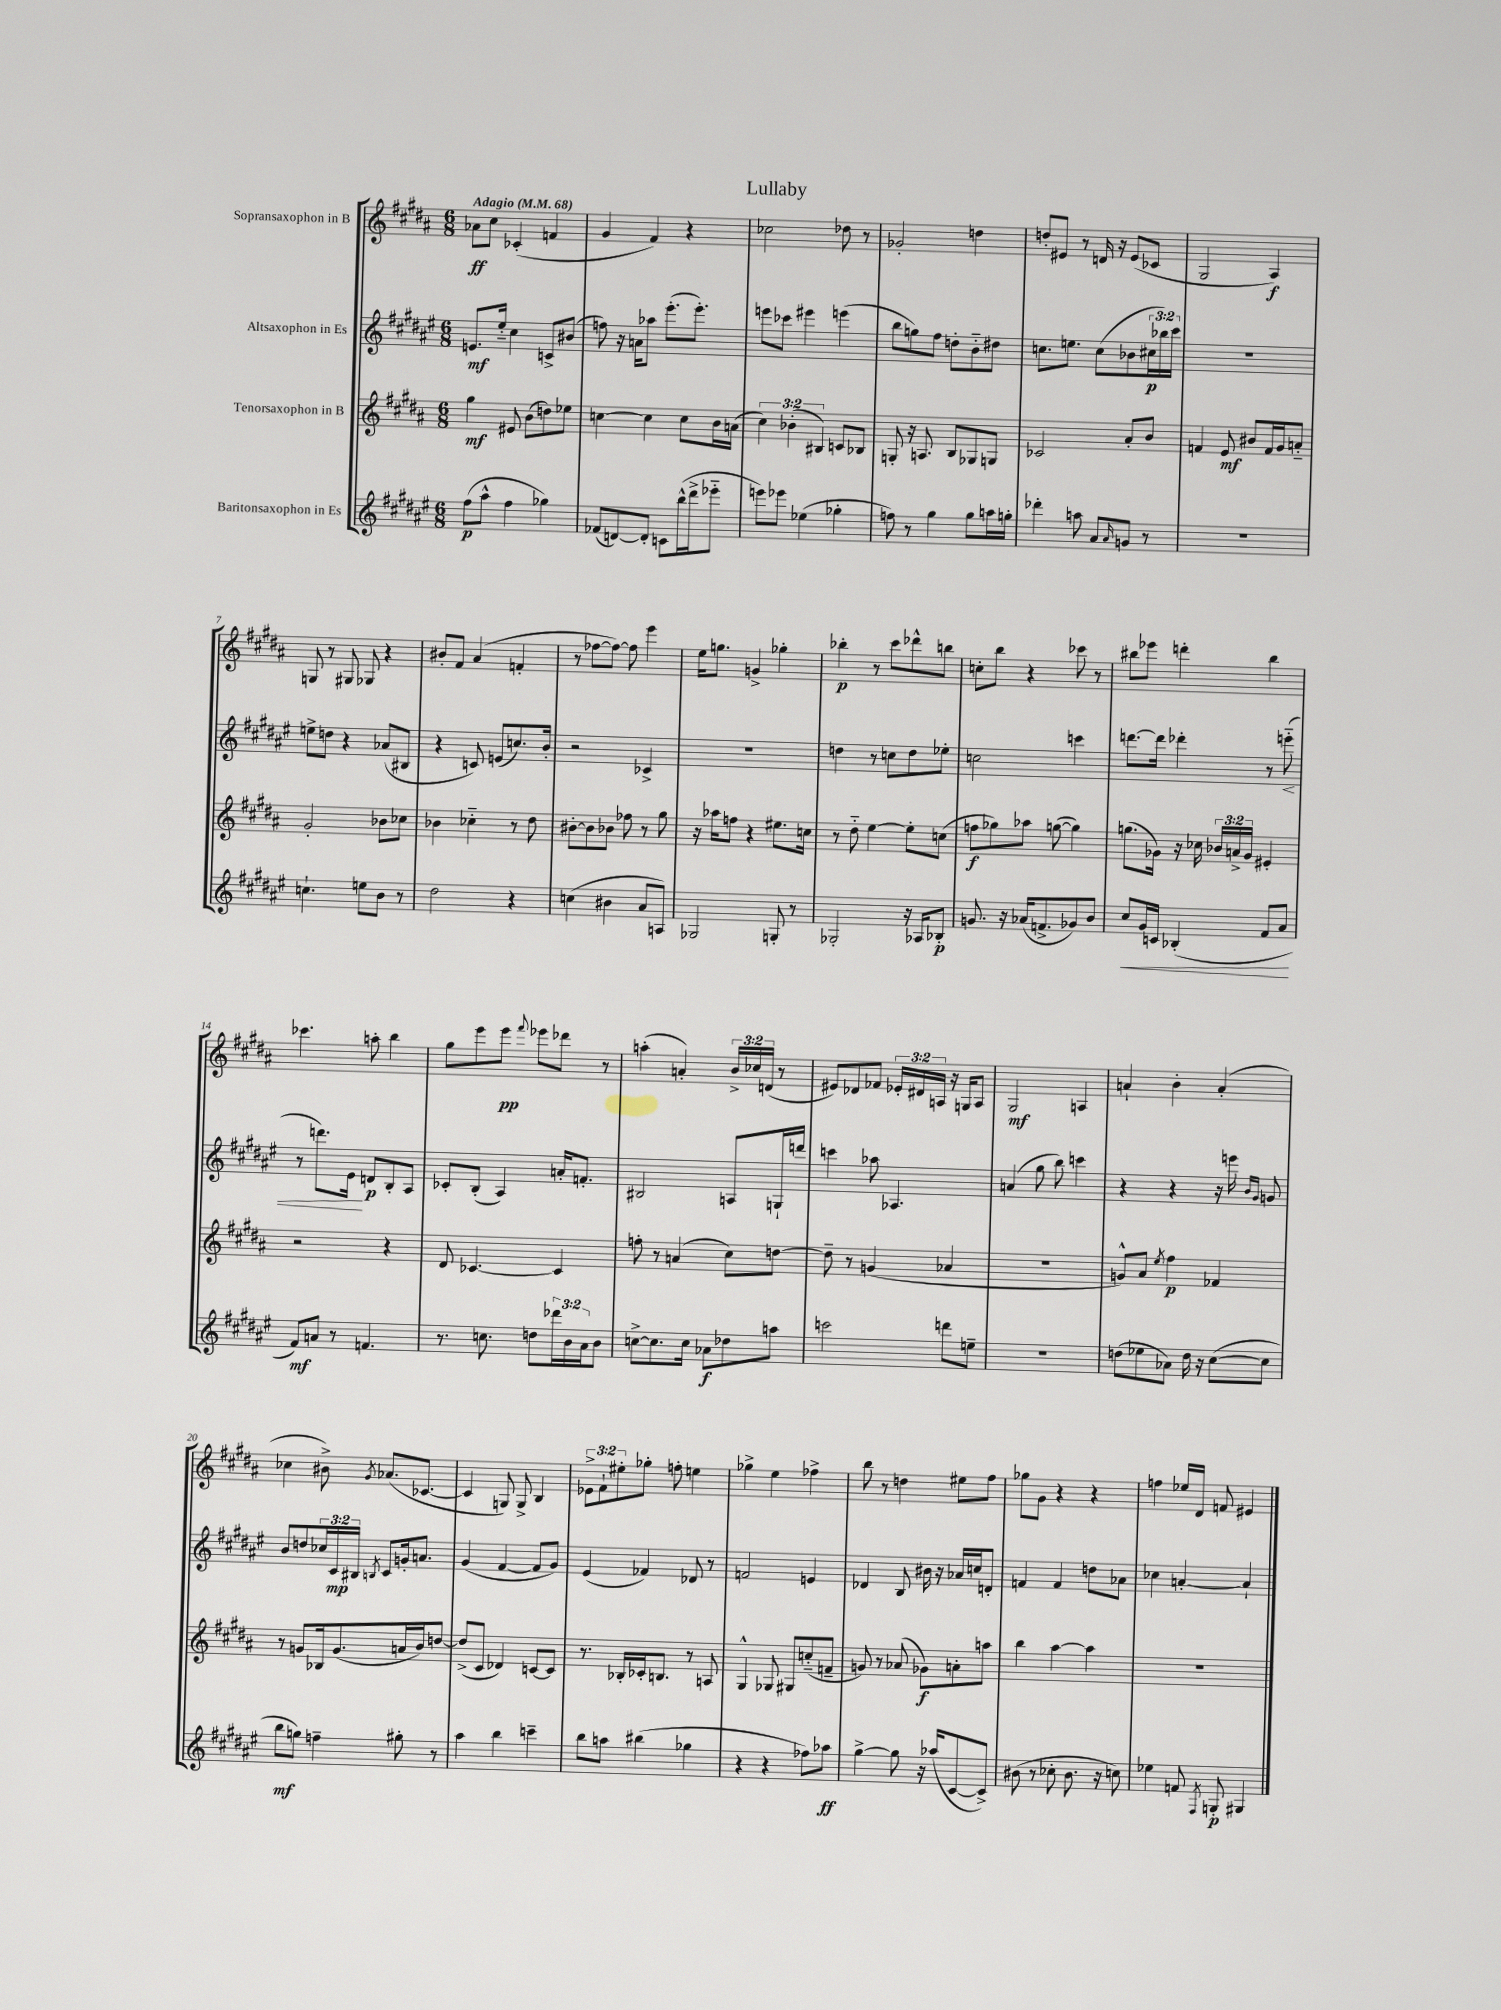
\header { title = "Lullaby" }
<<
\new StaffGroup <<
\new Staff = "s0" \with { instrumentName = "Sopransaxophon in B" } {
    \clef treble \key b \major \numericTimeSignature \time 6/8 \override Staff.TupletNumber.text = #tuplet-number::calc-fraction-text \tempo "Adagio" 4 = 68
    aes'8\ff cis''8 ces'4-.( f'4 |
    gis'4 fis'4) r4 |
    ces''2 des''8 r8 |
    ges'2-. d''4 |
    d''8-. eis'8 r8 d'16 r16 eis'8( ces'8 |
    gis2 ais4\f) |
    g8 r8 gis8 ges8 r4 |
    bis'8-. fis'8 ais'4( f'4-. |
    r8 fes''8~ fes''8~) fes''8 e'''4 |
    e''16 g''8. g'4-> ges''4-. |
    bes''4-.\p r8 cis'''8 des'''8-^ b''8 |
    c''8-. b''8 r4 ces'''8 r8 |
    bis''8 ees'''8 d'''4-. bis''4 |
    ces'''4. a''8-. b''4 |
    gis''8 e'''8 e'''8\pp \appoggiatura { fis'''8 } ees'''8 des'''8 r8 |
    a''4-.( a'4-.) \tuplet 3/2 { b'16-> ces''16 d'16( } r8 |
    eis'8) des'8 fes'8 \tuplet 3/2 { ees'16-. dis'16 a16 } r16 g16 a8 |
    gis2\mf a4 |
    a'4-! b'4-. a'4-.( |
    ces''4 bis'8->) \acciaccatura { gis'8 } aes'8.( ces'8.~ |
    ces'4 g8) g8-> b4 |
    \tuplet 3/2 { ees'8-> fis'8-! eis''8-. } ges''8-. f''8-. e''4 |
    ges''4-> e''4 fes''4-> |
    b''8 r8 d''4 eis''8 fis''8 |
    ges''8 gis'8 r4 r4 |
    f''4 ees''16 dis'16 f'8 eis'4 \bar "|." |
}
\new Staff = "s1" \with { instrumentName = "Altsaxophon in Es" } {
    \clef treble \key fis \major \numericTimeSignature \time 6/8 \override Staff.TupletNumber.text = #tuplet-number::calc-fraction-text
    e'8.\mf eis''16-_ cis''4 c'8-> bis'8( |
    f''8) r16 a'16 aes''8 eis'''8.-.( eis'''8.-.) |
    e'''8 ces'''8 eis'''4 e'''4( |
    b''8 g''8) fis''8 d''8-. b'8-_ dis''8 |
    c''8. e''8. c''8( bes'8 \tuplet 3/2 { cis''16\p bes''16) cis'''16 } |
    R2. |
    e''8-> d''8 r4 aes'8( bis8 |
    r4 c'8) e'8( c''8.) b'16-. |
    r2 ces'4-> |
    R2. |
    d''4 r8 c''8 d''8 ees''8-. |
    c''2 c'''4 |
    d'''8.~ d'''16 des'''4-. r8 e'''8-_\<( |
    r8 d'''8.) eis'16\! d'8\p b8-. ais8 |
    ces'8-. b8-.( ais4) a'16-. f'8.-. |
    bis2 a8 g16-! d'''16 |
    c'''4 aes''8 aes4. |
    a'4( gis''8 b''8) c'''4 |
    r4 r4 r16 e'''16 \grace { b'16 gis'16 } g'8 |
    b'8 d''8 \tuplet 3/2 { ces''16 cis'16\mp bis16 } \acciaccatura { b8 } cis'8 g'16-. a'8. |
    gis'4( fis'4~ fis'8 gis'8) |
    eis'4( fes'4) des'8 r8 |
    f'2 e'4 |
    des'4 b8 bis'16 r16 aes'16 c''16 d'8-. |
    f'4 f'4 d''8 aes'8 |
    ces''4 a'4~-. a'4-! \bar "|." |
}
\new Staff = "s2" \with { instrumentName = "Tenorsaxophon in B" } {
    \clef treble \key b \major \numericTimeSignature \time 6/8 \override Staff.TupletNumber.text = #tuplet-number::calc-fraction-text
    gis''4\mf eis'8 b'8( d''8) ees''8 |
    c''4~ c''4 c''8 b'16 a'16( |
    \tuplet 3/2 { cis''4) bes'4-.( bis4) } c'8 bes8 |
    g8-. r16 a8. b8 ges8 g8 |
    ces'2 ais'8-. b'8 |
    f'4 e'8\mf bis'8 f'16 gis'16 a'8-_ |
    gis'2-. bes'8 ces''8 |
    bes'4 ces''4-_ r8 dis''8 |
    bis'8~-. bis'8 bes'8 fes''8 r8 gis''8 |
    r16 aes''16 f''8 r4 eis''8. c''16 |
    r8 dis''8-_ e''4~ e''8-. c''8( |
    f''8\f ges''8) aes''8 g''8~( g''4) |
    g''8.( ges'16) r16 ces''16 \tuplet 3/2 { bes'16 a'16-> ges'16 } eis'4-. |
    r2 r4 |
    dis'8 ces'4.~ ces'4 |
    f''8-. r8 a'4( cis''8) d''8~ |
    d''8-- r8 g'4( aes'4 |
    R2. |
    g'8-^) ais'8 \acciaccatura { e''8 } fis''4\p fes'4 |
    r8 g'8 bes16 g'8.( a'16 b'16) d''8~ |
    d''8->( cis'8 des'4) c'8~ c'8 |
    r8. bes16-. ces'16-. b8. r8 a8 |
    gis4-^ ges8 gis8 c''8-_( f'8-- |
    g'8) r8 aes'8( ges'8\f) a'8-. a''8 |
    b''4 ais''4~ ais''4 |
    R2. \bar "|." |
}
\new Staff = "s3" \with { instrumentName = "Baritonsaxophon in Es" } {
    \clef treble \key fis \major \numericTimeSignature \time 6/8 \override Staff.TupletNumber.text = #tuplet-number::calc-fraction-text
    fis''8\p( ais''8-^ fis''4 ges''4) |
    fes'8( d'8~) d'8-. c'8 b''16-^( dis'''16-> ees'''8-_ |
    e'''8) ees'''8 ees''4( ges''4-. |
    f''8) r8 gis''4 gis''8 a''16 g''16-. |
    des'''4-. a''8 ais'8 \grace { ais'16 } g'8 r8 |
    R2. |
    c''4.-! e''8 b'8 r8 |
    dis''2 r4 |
    c''4( bis'4 ais'8 a8) |
    ges2 g8-. r8 |
    ges2-. r16 aes16 bes8-.\p |
    g'8. r16 aes'16( f'8.-> ges'8) b'8 |
    cis''8\< gis'16 c'16 bes4-.( fis'8 ais'8\! |
    fis'8\mf) a'8 r8 f'4. |
    r8. c''8. d''8 \tuplet 3/2 { des'''16 b'16 ais'16 } b'8 |
    c''8~-> c''8. c''16 aes'8\f des''8 a''8 |
    c'''2 d'''8 e''8-- |
    R2. |
    d''8( ees''8 aes'8) d''16 r16 cis''8~( cis''8 |
    b''8\mf g''8) f''4-- gis''8-. r8 |
    ais''4 b''4 c'''4-- |
    b''8 a''8 bis''4( ges''4 |
    r4 r4 fes''8) aes''8\ff |
    gis''4~-> gis''8 r16 aes''16( cis'8~ cis'8->) |
    bis'8( r8 ces''8-. bis'8. r16 c''8) |
    ees''4 f'8 \acciaccatura { fis8 } g8-.\p gis4 \bar "|." |
}
>>
>>
